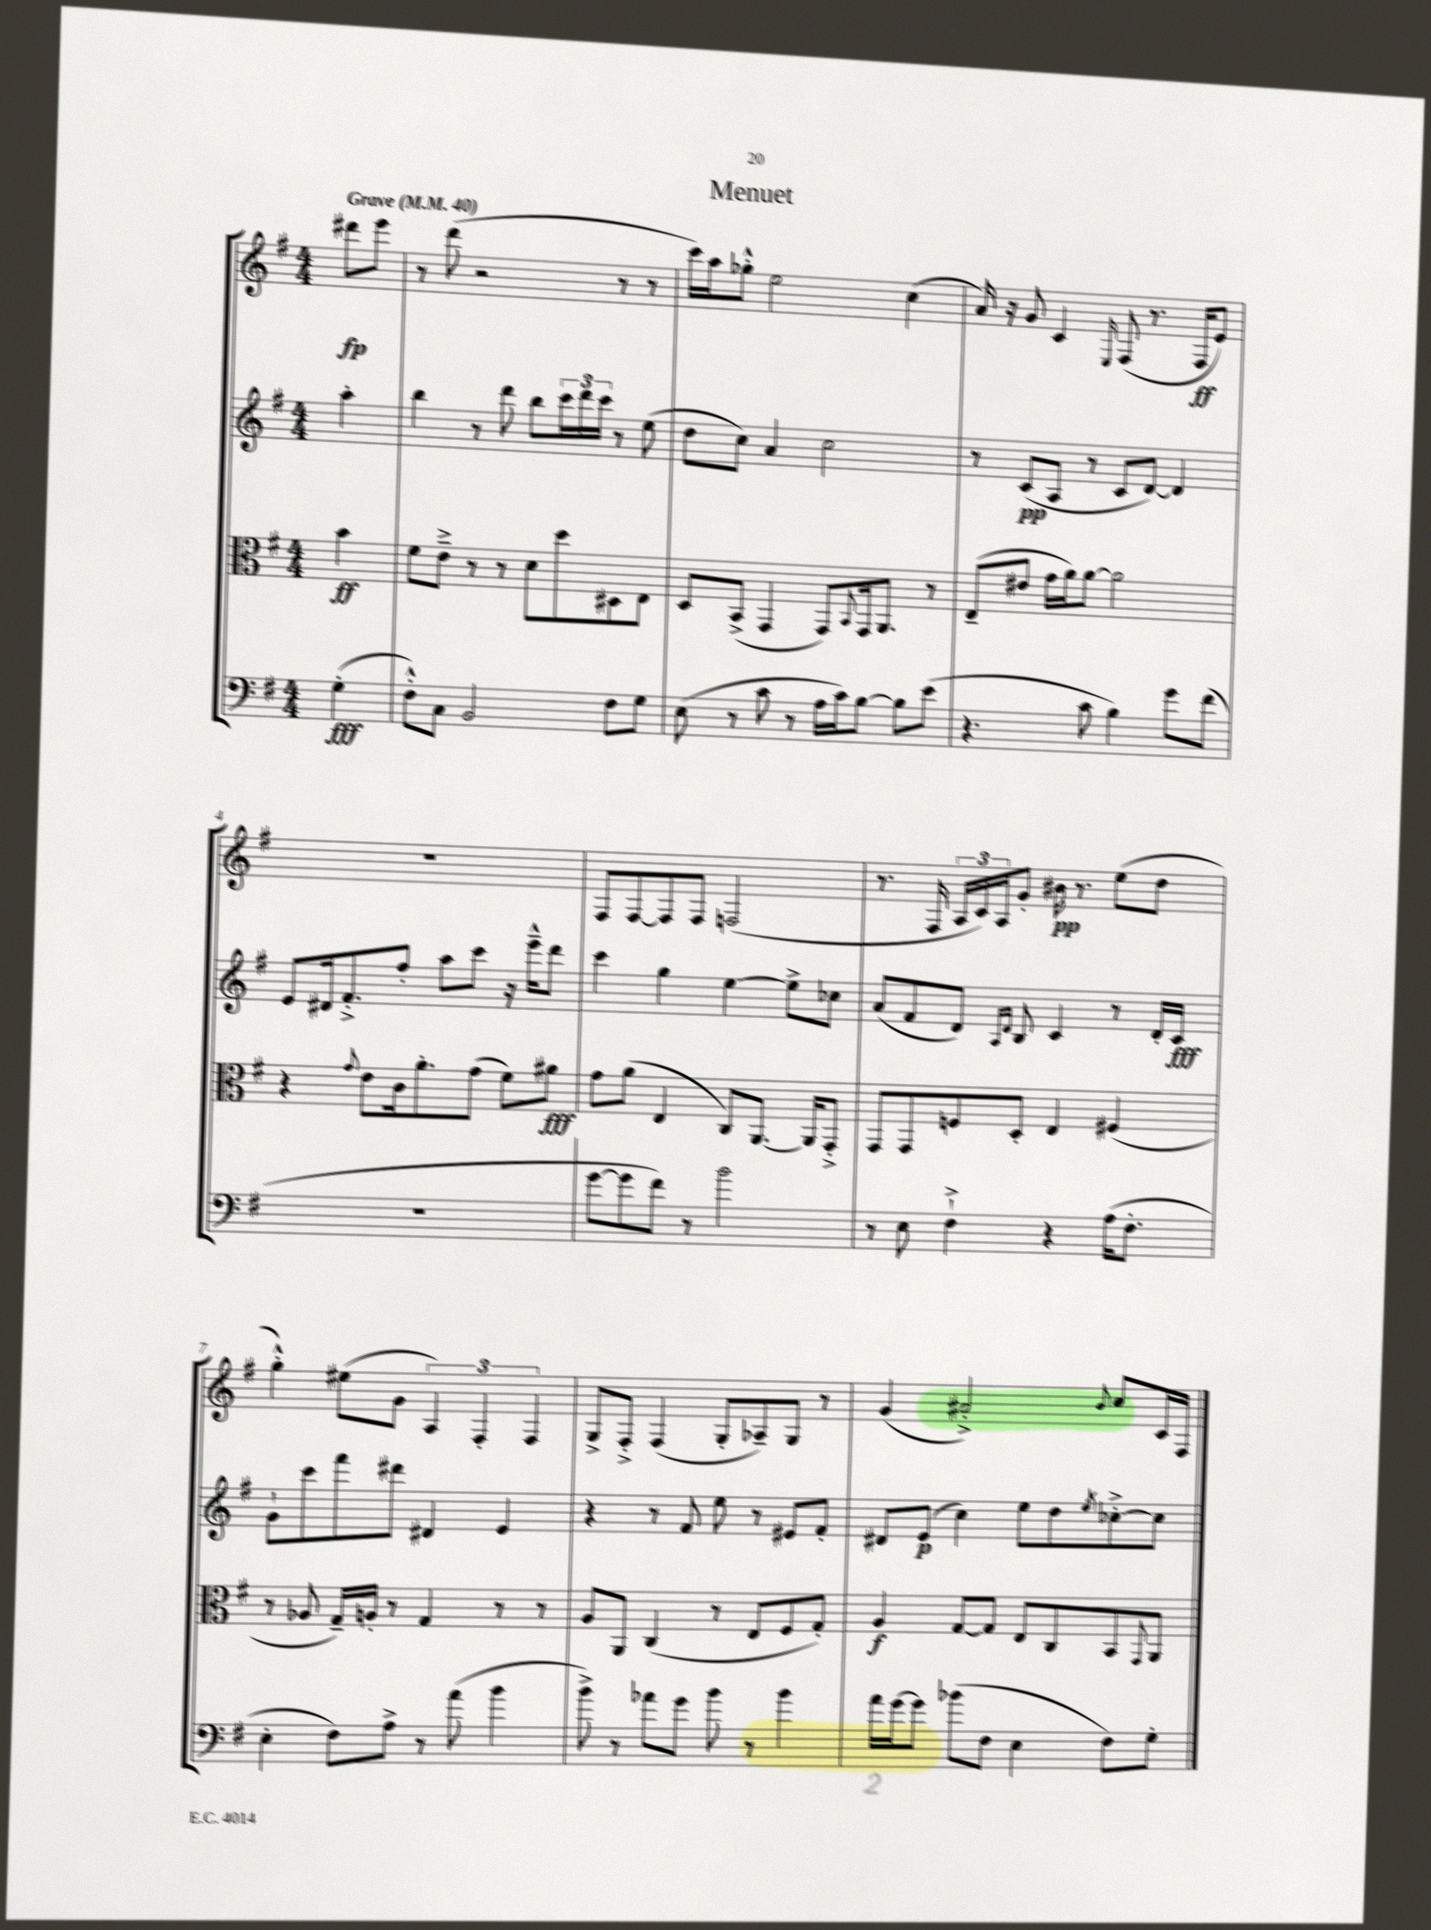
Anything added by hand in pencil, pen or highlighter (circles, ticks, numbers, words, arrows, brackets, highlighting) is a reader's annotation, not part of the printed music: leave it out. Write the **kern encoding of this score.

**kern	**dynam	**kern	**dynam	**kern	**dynam	**kern	**dynam
*part4	*part4	*part3	*part3	*part2	*part2	*part1	*part1
*staff4	*staff4	*staff3	*staff3	*staff2	*staff2	*staff1	*staff1
*clefF4	*	*clefC3	*	*clefG2	*	*clefG2	*
*k[f#]	*	*k[f#]	*	*k[f#]	*	*k[f#]	*
*M4/4	*	*M4/4	*	*M4/4	*	*M4/4	*
*MM40	*	*MM40	*	*MM40	*	*MM40	*
=	=	=	=	=	=	=	=
!	!	!	!	!	!	!LO:TX:a:B:t=Grave	!
(4G'\	fff	4b\	ff	4aa'\	.	8ddd#X\L	fp
.	.	.	.	.	.	8eee\J	.
=1	=1	=1	=1	=1	=1	=1	=1
8F#'^^\L)	.	8f#\L	.	4bb\	.	8r	.
8C\J	.	8e~^\J	.	.	.	(8ddd\	.
2BB/	.	8r	.	8r	.	2r	.
.	.	8r	.	8ddd\	.	.	.
.	.	8d\L	.	8bb\L	.	.	.
.	.	8dd\	.	24ccc\L	.	.	.
.	.	.	.	24ddd\	.	.	.
.	.	.	.	24ccc\JJ	.	.	.
8F#\L	.	8D#X\	.	8r	.	8r	.
8G\J	.	8E\J	.	(8ee\	.	8r	.
=2	=2	=2	=2	=2	=2	=2	=2
(8E\	.	8D/L	.	8dd\L	.	16ccc\LL)	.
.	.	.	.	.	.	16aa\J	.
8r	.	(8BB^/J	.	8cc\J)	.	8gg-X'^^\J	.
8c\	.	4GG/	.	4a/	.	2ee\	.
8r	.	.	.	.	.	.	.
16A\LL	.	8GG/L)	.	2cc\	.	.	.
16c\J)	.	.	.	.	.	.	.
.	.	8qqBB/	.	.	.	.	.
[8B\J	.	16GG/k	.	.	.	.	.
.	.	8.AA/J	.	.	.	.	.
8B\L]	.	.	.	.	.	(4cc\	.
(8e\J	.	8r	.	.	.	.	.
=3	=3	=3	=3	=3	=3	=3	=3
4.r	.	(8E~/L	.	8r	.	16a/)	.
.	.	.	.	.	.	16r	.
.	.	8e#X/J	.	(8c/L	pp	8g/	.
.	.	16g\LL	.	8A/J	.	4c/	.
.	.	16a\J)	.	.	.	.	.
8c\	.	[8a\J	.	8r	.	.	.
.	.	.	.	.	.	16qqE/	.
4B\)	.	2a\]	.	8c/L	.	(8F#/	.
.	.	.	.	[8d/J)	.	8.r	.
8g\L	.	.	.	4d/]	.	.	.
.	.	.	.	.	.	16F#/KL	ff
(8f#\J	.	.	.	.	.	8e/J)	.
!!LO:LB:g=z
=4	=4	=4	=4	=4	=4	=4	=4
1r	.	4r	.	8e/L	.	1r	.
.	.	.	.	16d#X/k	.	.	.
.	.	.	.	8.f#'^/	.	.	.
.	.	8qqg/	.	.	.	.	.
.	.	8e\L	.	.	.	.	.
.	.	16c\k	.	8ff#'/J	.	.	.
.	.	8.a'\	.	.	.	.	.
.	.	.	.	8aa\L	.	.	.
.	.	(8g\J	.	8ccc\J	.	.	.
.	.	8f#\L)	.	16r	.	.	.
.	.	.	.	16eee~^^\KL	.	.	.
.	.	8a#X\J	fff	8ddd\J	.	.	.
=5	=5	=5	=5	=5	=5	=5	=5
[8g\L	.	8g\L	.	4ccc\	.	8F#/L	.
8g\]	.	(8a\J	.	.	.	[8F#/	.
8f#\J)	.	4E/	.	4gg\	.	8F#/]	.
8r	.	.	.	.	.	8F#/J	.
2b\	.	8C/L)	.	[4ee\	.	(2Fn/	.
.	.	[8.AA/J	.	.	.	.	.
.	.	.	.	8ee^\L]	.	.	.
.	.	16AA/KL]	.	.	.	.	.
.	.	8GG'^/J	.	8cc-X\J	.	.	.
=6	=6	=6	=6	=6	=6	=6	=6
8r	.	8GG/L	.	(8a/L	.	8.r	.
8E\	.	8GG/	.	8f#/	.	.	.
.	.	.	.	.	.	16F#/	.
4F#`^\	.	8Fn/	.	8d/J)	.	24A/LL	.
.	.	.	.	.	.	24c/)	.
.	.	.	.	.	.	24A/J	.
.	.	.	.	16qqA/LL	.	.	.
.	.	.	.	16qqd/JJ	.	.	.
.	.	8D'/J	.	8B/	.	8g'/J	.
4r	.	4E/	.	4c/	.	16b#X\	pp
.	.	.	.	.	.	8.r	.
(16A\KL	.	(4F#X/	.	8r	.	(8ee\L	.
8.F#'\J	.	.	.	.	.	.	.
.	.	.	.	16d'/LL	.	8dd\J	.
.	.	.	.	16c/JJ	fff	.	.
!!LO:LB:g=z
=7	=7	=7	=7	=7	=7	=7	=7
4E'\	.	8r	.	8g`\L	.	4gg'^^\)	.
.	.	8A-X/	.	8ccc\	.	.	.
8F#\L)	.	16G~/LL)	.	8fff#\	.	(8ee#X\L	.
.	.	16An'/JJ	.	.	.	.	.
8A^\J	.	8r	.	8ddd#X\J	.	8g\J	.
8r	.	4G/	.	4d#X/	.	6A/)	.
(8a\	.	.	.	.	.	.	.
.	.	.	.	.	.	6F#'/	.
4b\	.	8r	.	4e/	.	.	.
.	.	.	.	.	.	6F#/	.
.	.	8r	.	.	.	.	.
=8	=8	=8	=8	=8	=8	=8	=8
8b^\)	.	8A/L	.	4r	.	8G^/L	.
8r	.	8AA/J	.	.	.	8F#'^/J	.
8a-X\L	.	(4C/	.	8r	.	(4F#/	.
8g\J	.	.	.	8f#/	.	.	.
8b\	.	8r	.	8ee\	.	8G'/L	.
8r	.	8E/L	.	8r	.	8A-X~/)	.
4b\	.	8F#/	.	8e#X/L	.	8G/J	.
.	.	8G'/J)	.	8f#'/J	.	8r	.
=9	=9	=9	=9	=9	=9	=9	=9
16a\LL	.	4A/	f	8d#X/L	.	(4g/	.
[16g\J	.	.	.	.	.	.	.
8g\J]	.	.	.	(8e/J	p	.	.
(8b-X\L	.	[8G/L	.	4cc\)	.	2a#X'^/)	.
8F#\J	.	8G/J]	.	.	.	.	.
4E\	.	8E/L	.	8ee\L	.	.	.
.	.	8C/	.	8dd\	.	.	.
.	.	.	.	8qee/	.	8qqb/	.
8F#\L)	.	8BB/	.	[8cc-X'^\	.	8cc/L	.
.	.	8qqGG/	.	.	.	.	.
8G'\J	.	8AA/J	.	8cc-\J]	.	16c/L	.
.	.	.	.	.	.	16F#/JJ	.
==	==	==	==	==	==	==	==
*-	*-	*-	*-	*-	*-	*-	*-
